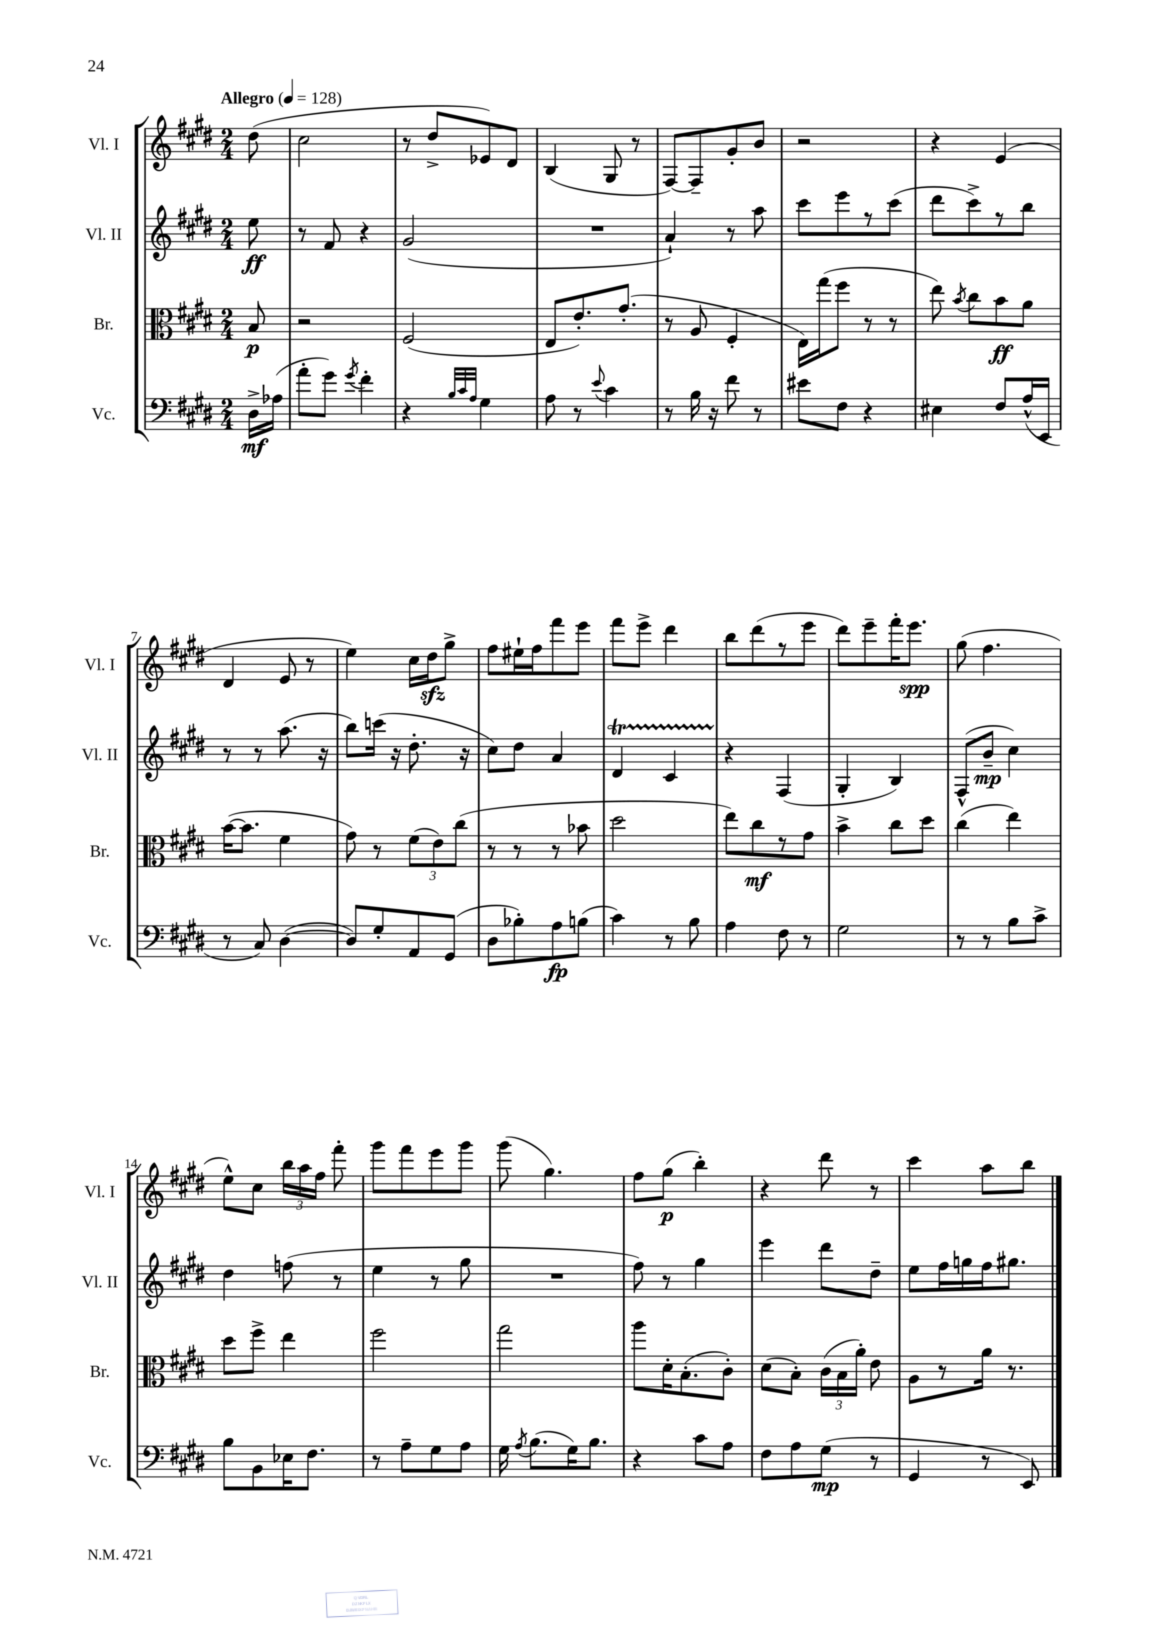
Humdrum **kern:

**kern	**dynam	**kern	**dynam	**kern	**dynam	**kern	**dynam
*part4	*part4	*part3	*part3	*part2	*part2	*part1	*part1
*staff4	*staff4	*staff3	*staff3	*staff2	*staff2	*staff1	*staff1
*I"Vc.	*	*I"Br.	*	*I"Vl. II	*	*I"Vl. I	*
*I'Vc.	*	*I'Br.	*	*I'Vl. II	*	*I'Vl. I	*
*clefF4	*	*clefC3	*	*clefG2	*	*clefG2	*
*k[f#c#g#d#]	*	*k[f#c#g#d#]	*	*k[f#c#g#d#]	*	*k[f#c#g#d#]	*
*M2/4	*	*M2/4	*	*M2/4	*	*M2/4	*
*MM128	*	*MM128	*	*MM128	*	*MM128	*
=	=	=	=	=	=	=	=
!	!	!	!	!	!	!LO:TX:a:B:t=Allegro	!
16D#^\LL	mf	8B/	p	8ee\	ff	(8dd#\	.
(16A-X\JJ	.	.	.	.	.	.	.
=1	=1	=1	=1	=1	=1	=1	=1
8a'\L	.	2r	.	8r	.	2cc#\	.
8g#\J)	.	.	.	8f#/	.	.	.
8qg#/	.	.	.	.	.	.	.
4f#'\	.	.	.	4r	.	.	.
=2	=2	=2	=2	=2	=2	=2	=2
4r	.	(2F#/	.	(2g#/	.	8r	.
.	.	.	.	.	.	8dd#^/L	.
32qqB/LLL	.	.	.	.	.	.	.
32qqc#/	.	.	.	.	.	.	.
32qqA/JJJ	.	.	.	.	.	.	.
4G#\	.	.	.	.	.	8e-X/)	.
.	.	.	.	.	.	8d#/J	.
=3	=3	=3	=3	=3	=3	=3	=3
8A\	.	8E/L	.	2r	.	(4B/	.
8r	.	8.e'/)	.	.	.	.	.
8qqe/	.	.	.	.	.	.	.
4c#\	.	.	.	.	.	8G#/	.
.	.	(8.g#'/J	.	.	.	.	.
.	.	.	.	.	.	8r	.
=4	=4	=4	=4	=4	=4	=4	=4
8r	.	8r	.	4a`/)	.	[8F#/L)	.
16B\	.	8A/	.	.	.	8F#~/]	.
16r	.	.	.	.	.	.	.
8f#\	.	4F#'/	.	8r	.	8g#'/	.
8r	.	.	.	8aa\	.	8b/J	.
=5	=5	=5	=5	=5	=5	=5	=5
8e#X\L	.	16E\LL)	.	8ccc#\L	.	2r	.
.	.	(16gg#\J	.	.	.	.	.
8F#\J	.	8ff#\J	.	8eee\	.	.	.
4r	.	8r	.	8r	.	.	.
.	.	8r	.	(8ccc#\J	.	.	.
=6	=6	=6	=6	=6	=6	=6	=6
4E#X\	.	8ee\)	.	8ddd#\L	.	4r	.
.	.	8qb/	.	.	.	.	.
.	.	8cc#\L	.	8ccc#^\)	.	.	.
8F#/L	.	8b\	ff	8r	.	(4e/	.
(16A^^/L	.	8a\J	.	8bb\J	.	.	.
16EE/JJ	.	.	.	.	.	.	.
!!LO:LB:g=z
=7	=7	=7	=7	=7	=7	=7	=7
8r	.	([16b\KL	.	8r	.	4d#/	.
.	.	8.b\J]	.	.	.	.	.
8C#/)	.	.	.	8r	.	.	.
([4D#\	.	4f#\	.	(8.aa\	.	8e/	.
.	.	.	.	.	.	8r	.
.	.	.	.	16r	.	.	.
=8	=8	=8	=8	=8	=8	=8	=8
8D#/L])	.	8g#\)	.	8bb\L)	.	4ee\)	.
8G#'/	.	8r	.	(16cccn\Jk	.	.	.
.	.	.	.	16r	.	.	.
8AA/	.	(12f#\L	.	8.dd#'\	.	16cc#\LL	.
.	.	.	.	.	.	16dd#zz\J	.
.	.	12e\)	.	.	.	.	.
(8GG#/J	.	.	.	.	.	8gg#^\J	.
.	.	(12cc#\J	.	.	.	.	.
.	.	.	.	16r	.	.	.
=9	=9	=9	=9	=9	=9	=9	=9
8D#\L	.	8r	.	8cc#\L)	.	8ff#\L	.
8B-X'\)	.	8r	.	8dd#\J	.	16ee#X`\L	.
.	.	.	.	.	.	16ff#\J	.
8A\	fp	8r	.	4a/	.	8fff#\	.
(8Bn\J	.	8b-X\	.	.	.	8eee\J	.
=10	=10	=10	=10	=10	=10	=10	=10
4c#\)	.	2dd#\	.	4d#t/	.	8fff#\L	.
.	.	.	.	.	.	8eee^\J	.
8r	.	.	.	4c#TTT/	.	4ddd#\	.
8B\	.	.	.	.	.	.	.
=11	=11	=11	=11	=11	=11	=11	=11
4A\	.	8ee\L)	.	4r	.	8bb\L	.
.	.	8cc#\	mf	.	.	(8ddd#\	.
8F#\	.	8r	.	(4F#/	.	8r	.
8r	.	8g#\J	.	.	.	8eee\J	.
=12	=12	=12	=12	=12	=12	=12	=12
2G#\	.	4b^\	.	4G#'/	.	8ddd#\L)	.
.	.	.	.	.	.	8eee~\	.
.	.	8cc#\L	.	4B/)	.	16fff#'\K	.
.	.	.	.	.	.	8.eee\J	spp
.	.	8dd#\J	.	.	.	.	.
=13	=13	=13	=13	=13	=13	=13	=13
8r	.	(4cc#\	.	(8F#^^/L	.	(8gg#\	.
8r	.	.	.	8b~/J	mp	4.ff#\	.
8B\L	.	4ee\)	.	4cc#\)	.	.	.
8c#^\J	.	.	.	.	.	.	.
!!LO:LB:g=z
=14	=14	=14	=14	=14	=14	=14	=14
8B\L	.	8dd#\L	.	4dd#\	.	8ee^^\L)	.
8BB\	.	8ff#^\J	.	.	.	8cc#\J	.
16E-X\K	.	4ee\	.	(8ffn\	.	24bb\LL	.
.	.	.	.	.	.	24aa\	.
8.F#\J	.	.	.	.	.	.	.
.	.	.	.	.	.	24ff#\JJ	.
.	.	.	.	8r	.	8fff#'\	.
=15	=15	=15	=15	=15	=15	=15	=15
8r	.	2ff#\	.	4ee\	.	8ggg#\L	.
8A~\L	.	.	.	.	.	8fff#\	.
8G#\	.	.	.	8r	.	8eee\	.
8A\J	.	.	.	8gg#\	.	8ggg#\J	.
=16	=16	=16	=16	=16	=16	=16	=16
16G#\	.	2gg#\	.	2r	.	(8ggg#\	.
8qA/	.	.	.	.	.	.	.
(8.B\L	.	.	.	.	.	.	.
.	.	.	.	.	.	4.gg#\)	.
16G#\K)	.	.	.	.	.	.	.
8.B\J	.	.	.	.	.	.	.
=17	=17	=17	=17	=17	=17	=17	=17
4r	.	8aa\L	.	8ff#\)	.	8ff#\L	.
.	.	16d#'\K	.	8r	.	(8gg#\J	p
.	.	(8.B'\	.	.	.	.	.
8c#\L	.	.	.	4gg#\	.	4bb'\)	.
8A\J	.	8c#'\J)	.	.	.	.	.
=18	=18	=18	=18	=18	=18	=18	=18
8F#\L	.	(8d#\L	.	4eee\	.	4r	.
8A\	.	8B'\J)	.	.	.	.	.
(8G#\J	mp	(24c#\LL	.	8ddd#\L	.	8ddd#\	.
.	.	24B\	.	.	.	.	.
.	.	24a'\JJ)	.	.	.	.	.
8r	.	8e\	.	8dd#~\J	.	8r	.
=19	=19	=19	=19	=19	=19	=19	=19
4GG#/	.	8A\L	.	8ee\L	.	4ccc#\	.
.	.	8r	.	16ff#\L	.	.	.
.	.	.	.	16ggn\	.	.	.
8r	.	16a\Jk	.	16ff#\J	.	8aa\L	.
.	.	8.r	.	8.gg#X\J	.	.	.
8EE/)	.	.	.	.	.	8bb\J	.
==	==	==	==	==	==	==	==
*-	*-	*-	*-	*-	*-	*-	*-
